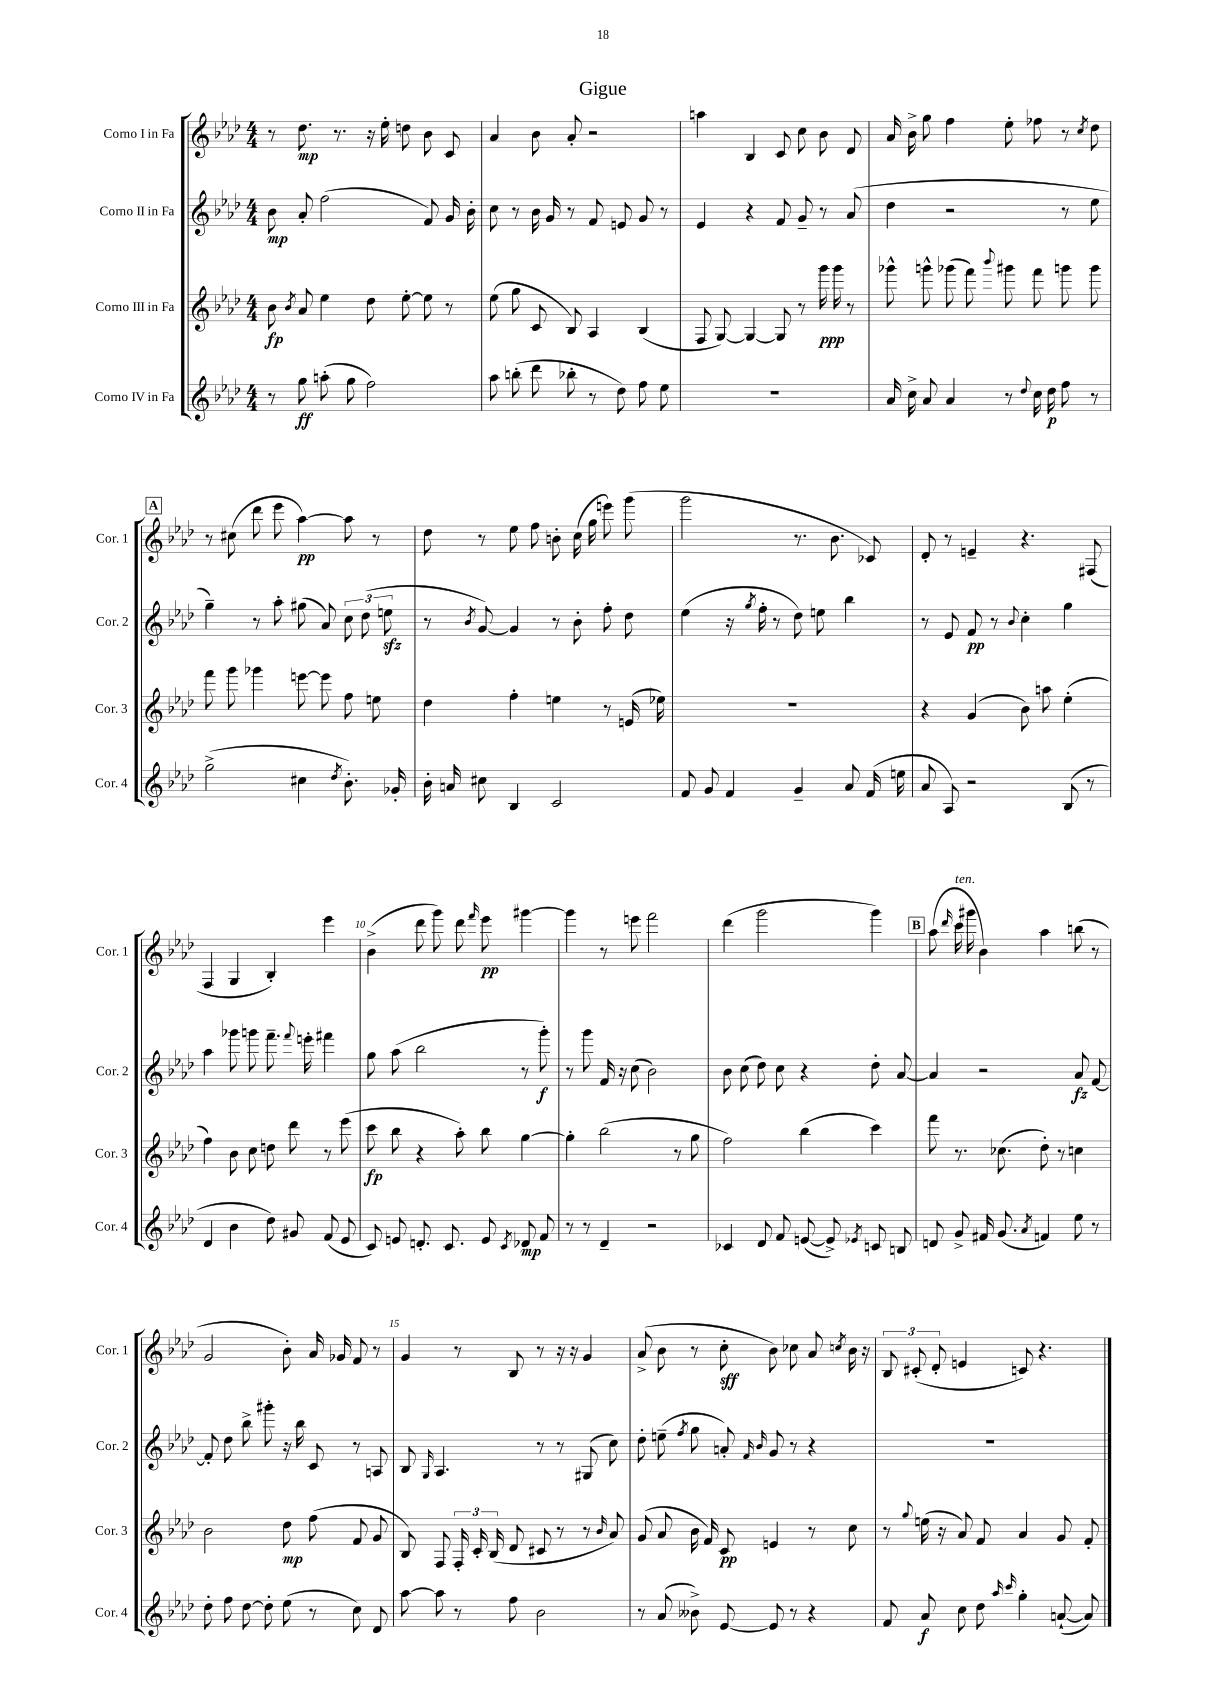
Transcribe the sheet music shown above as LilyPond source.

\header { title = "Gigue" }
<<
\new StaffGroup <<
\new Staff = "s0" \with { instrumentName = "Corno I in Fa" shortInstrumentName = "Cor. 1" } {
    \clef treble \key aes \major \numericTimeSignature \time 4/4
    \autoBeamOff r8 des''8.\mp r8. r16 ees''16-. d''8 bes'8 c'8 |
    aes'4 bes'8 aes'8-. r2 |
    a''4 bes4 c'8 c''8 bes'8 des'8 |
    aes'16 bes'16-> g''8 f''4 ees''8-. fes''8 r8 \acciaccatura { c''8 } des''8 |
    \mark \markup { \box "A" } r8 cis''8( des'''8 ees'''8 aes''4~\pp) aes''8 r8 |
    des''8 r8 ees''8 f''8 b'8-. c''16( g''16 e'''8) g'''8( |
    g'''2 r8. bes'8. ces'8) |
    des'8-. r8 e'4-- r4. fis8( |
    f4 g4 bes4-.) ees'''4 |
    bes'4->( des'''8 g'''8) des'''8 \grace { f'''16 } ees'''8\pp gis'''4~ |
    gis'''4 r8 e'''8 f'''2 |
    des'''4( g'''2 g'''4) |
    \mark \markup { \box "B" } aes''8( \grace { des'''16 } c'''16^\markup { \italic "ten." } gis'''16 bes'4) aes''4 b''8( r8 |
    g'2 bes'8-.) aes'16 ges'16 f'8 r8 |
    g'4 r8 bes8 r8 r16 r16 g'4 |
    aes'8->( bes'8 r8 c''8-.\sff bes'8) ces''8 aes'8 \acciaccatura { c''8 } bes'16 r16 |
    \tuplet 3/2 { bes8 cis'8-.( des'8-. } e'4 c'8) r4. \bar "|." |
}
\new Staff = "s1" \with { instrumentName = "Corno II in Fa" shortInstrumentName = "Cor. 2" } {
    \clef treble \key aes \major \numericTimeSignature \time 4/4
    \autoBeamOff bes'8\mp aes'8-. f''2( f'8) g'16 bes'16-. |
    c''8 r8 bes'16 g'16 r8 f'8 e'8 g'8 r8 |
    ees'4 r4 f'8 g'8-- r8 aes'8( |
    des''4 r2 r8 ees''8 |
    \mark \markup { \box "A" } g''4--) r8 aes''8-. gis''8( aes'8) \tuplet 3/2 { c''8 des''8( e''8\sfz } |
    r8 \acciaccatura { bes'8 } g'8~) g'4 r8 bes'8-. f''8-. des''8 |
    ees''4( r16 \acciaccatura { g''8 } f''16-. r8 des''8) e''8 bes''4 |
    r8 ees'8 f'8\pp r8 \appoggiatura { bes'8 } c''4-. g''4 |
    aes''4 ges'''8 g'''8 f'''8.-- \appoggiatura { f'''8 } e'''16-. fis'''4 |
    g''8 aes''8( bes''2 r8 g'''8-.\f) |
    r8 g'''8 f'16 r16 c''8( bes'2) |
    bes'8 c''8( des''8) c''8 r4 des''8-. aes'8~ |
    \mark \markup { \box "B" } aes'4 r2 aes'8\fz f'8~ |
    f'8-. des''8 bes''8-> gis'''8-. r16 bes''16 c'8 r8 a8 |
    bes8 \grace { g16 } aes4. r8 r8 gis8( c''8) |
    des''8-. e''8--( \acciaccatura { f''8 } g''8 a'8-.) \grace { f'16 bes'16 } g'8 r8 r4 |
    R1 \bar "|." |
}
\new Staff = "s2" \with { instrumentName = "Corno III in Fa" shortInstrumentName = "Cor. 3" } {
    \clef treble \key aes \major \numericTimeSignature \time 4/4
    \autoBeamOff bes'8\fp \acciaccatura { bes'8 } aes'8 ees''4 des''8 ees''8~-. ees''8 r8 |
    ees''8( g''8 c'8 bes8) aes4 bes4( |
    f8 g8~) g4~ g8 r8 g'''16\ppp g'''16 r8 |
    ges'''8-^ g'''8-^ ges'''8( f'''8) \appoggiatura { bes'''8 } gis'''8 f'''8 g'''8 g'''8 |
    \mark \markup { \box "A" } f'''8 g'''8 ges'''4 e'''8~ e'''8 f''8 e''8 |
    des''4 f''4-. e''4 r8 e'16( ees''16) |
    R1 |
    r4 g'4( bes'8) a''8 ees''4-.( |
    f''4) bes'8 c''8 d''8 des'''8 r8 ees'''8( |
    c'''8\fp bes''8 r4 aes''8-.) bes''8 g''4~ |
    g''4-. bes''2( r8 g''8 |
    f''2) bes''4( c'''4) |
    \mark \markup { \box "B" } f'''8 r8. ces''8.( des''8-.) r8 c''4 |
    bes'2 des''8\mp f''8( f'8 g'8 |
    bes8) f8 \tuplet 3/2 { f16-. c'16-. bes16( } des'8 cis'8 r8 r8 \grace { bes'16 } aes'8) |
    g'8( aes'8 bes'16 f'16) c'8\pp e'4 r8 c''8 |
    r8 \appoggiatura { g''8 } e''16( r16 aes'8) f'8 aes'4 g'8 f'8-. \bar "|." |
}
\new Staff = "s3" \with { instrumentName = "Corno IV in Fa" shortInstrumentName = "Cor. 4" } {
    \clef treble \key aes \major \numericTimeSignature \time 4/4
    \autoBeamOff r8 g''8\ff a''8-.( g''8 f''2) |
    aes''8 b''8-.( des'''8 bes''8-. r8 des''8) f''8 ees''8 |
    R1 |
    aes'16 c''16-> aes'8 aes'4 r8 \appoggiatura { des''8 } c''16 des''16\p f''8 r8 |
    \mark \markup { \box "A" } g''2->( cis''4 \acciaccatura { des''8 } bes'8.-.) ges'16-. |
    bes'16-. a'16 cis''8 bes4 c'2 |
    f'8 g'8 f'4 g'4-- aes'8 f'16( e''16 |
    aes'8 aes8) r2 bes8( r8 |
    des'4 bes'4 des''8) gis'8 f'8( ees'8 |
    c'8) e'8 d'8.-. c'8. e'8 \acciaccatura { c'8 } des'8\mp f'8 |
    r8 r8 des'4-- r2 |
    ces'4 des'8 f'8 e'8~( e'8->) \acciaccatura { ees'8 } c'8 b8 |
    \mark \markup { \box "B" } d'8 g'8-> fis'16 g'8.( \acciaccatura { aes'8 } f'4) ees''8 r8 |
    des''8-. f''8 des''8~ des''8-. ees''8( r8 c''8) des'8 |
    aes''8~ aes''8 r8 f''8 bes'2 |
    r8 aes'8( beses'8->) ees'8~ ees'8 r8 r4 |
    f'8 aes'8\f c''8 des''8 \grace { aes''16 c'''16 } g''4-. a'8~-!( a'8) \bar "|." |
}
>>
>>
\layout { \context { \Score \override BarNumber.break-visibility = ##(#f #t #t) barNumberVisibility = #(every-nth-bar-number-visible 5) } }
